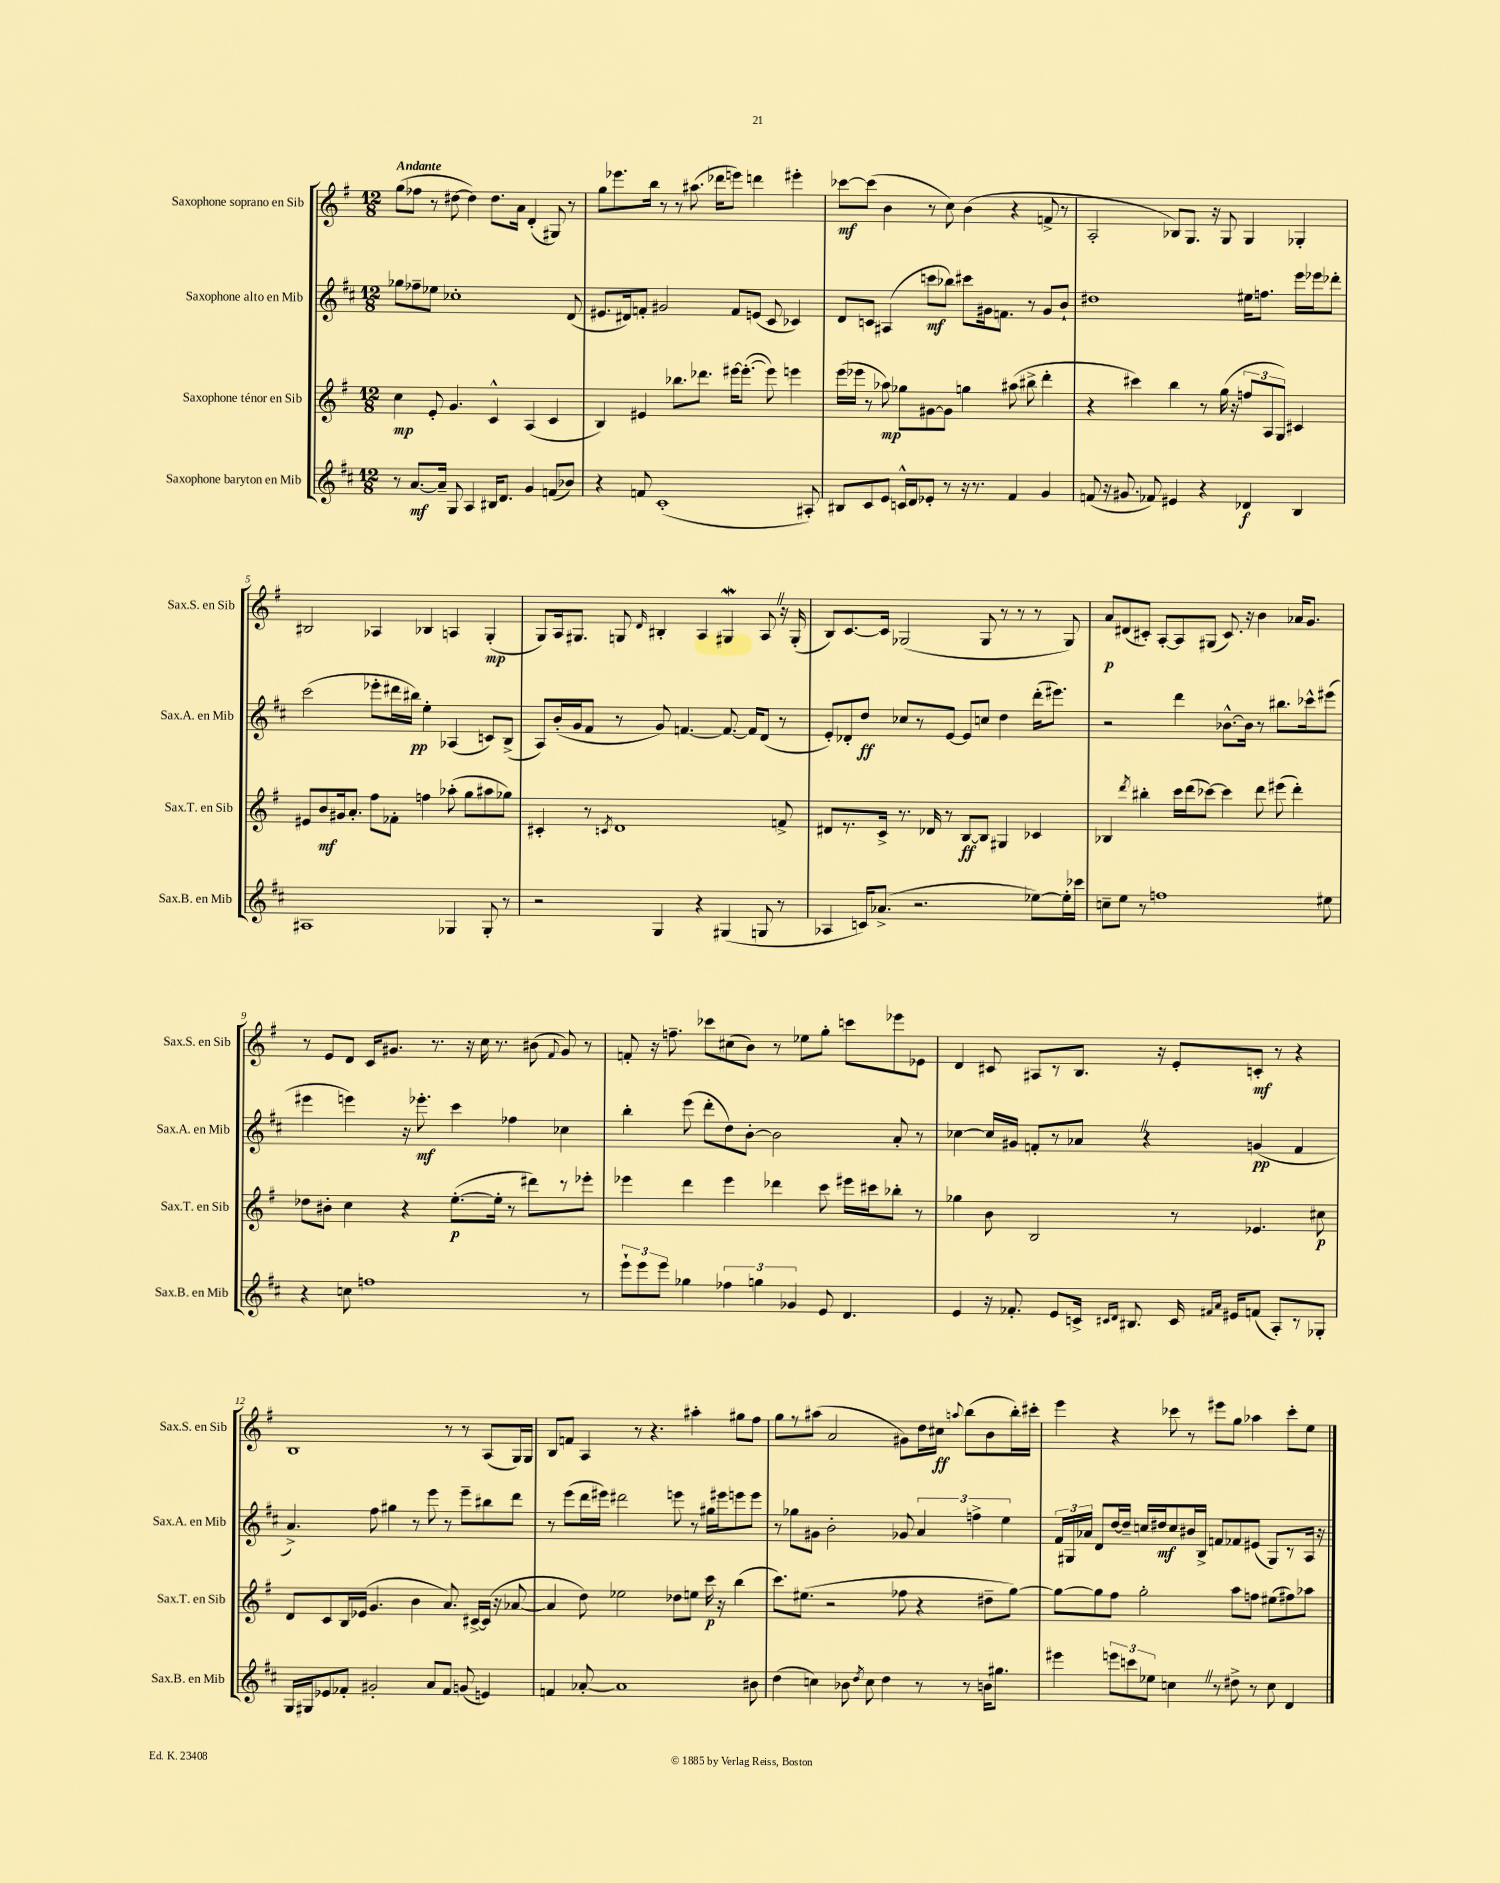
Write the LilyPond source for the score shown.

<<
\new StaffGroup <<
\new Staff = "s0" \with { instrumentName = "Saxophone soprano en Sib" shortInstrumentName = "Sax.S. en Sib" } {
    \clef treble \key g \major \numericTimeSignature \time 12/8 \tempo "Andante"
    \autoBeamOff g''8[( fes''8] r8 dis''8~ dis''4) dis''8.[ a'16] d'4-.( gis8) r8 |
    g''8[ ees'''8. b''16] r8 r8 ais''8.( des'''16[ e'''8]) d'''4 eis'''4-. |
    ces'''8[~\mf ces'''8]( b'4 r8 c''8) b'4( r4 f'8-> r8 |
    a2-. bes8[) g8.] r16 g8 g4 ges4-. |
    bis2 aes4 bes4 a4 g4-.\mp( |
    g8[) a16 gis8.] g8 \grace { d'16 } bis4-. a4 gis4\mordent a8 \once \override BreathingSign.text = \markup { \musicglyph "scripts.caesura.straight" } \breathe r16 gis16-.( |
    b8[) c'8.~ c'16] ges2( ges8 r8 r8 r8 ges8) |
    a'8[\p dis'8( cis'8]-.) a8[~-. a8 gis8]( cis'8.) r16 b'4 aes'16[ g'8.] |
    r8 e'8[ d'8] c'16[ gis'8.] r8. r16 c''16 r8. bis'8( \appoggiatura { fis'8 } gis'8) r8 |
    f'8-. r16 f''8.-- ces'''8[ cis''8( b'8]) r8 ees''8[ g''8]-. c'''8[ ees'''8 ees'8] |
    d'4 cis'8 ais8[ r8 b8.] r16 e'8[-. c'8]-.\mf r8 r4 |
    b1 r8 r8 a8[( g16) g16] |
    b8[ f'8] a4 r8 r4. ais''4-. gis''8[ fis''8] |
    g''8[ r8 ais''8]( a'2 gis'8[) d''16 cis''16]\ff \appoggiatura { a''8 } b''8[( b'8 b''16-.) cis'''16]-. |
    e'''4 r4 ces'''8 r8 eis'''8[ g''8] aes''4 ces'''8[-. e''8] \bar "|." |
}
\new Staff = "s1" \with { instrumentName = "Saxophone alto en Mib" shortInstrumentName = "Sax.A. en Mib" } {
    \clef treble \key d \major \numericTimeSignature \time 12/8
    \autoBeamOff ges''8[ fes''8-- ees''8] ces''1-. d'8( |
    eis'8.[ dis'16) f'8]-. gis'2 f'8[ e'8]( cis'8 ces'4) |
    d'8[ c'8] ais4( c'''8[\mf bes''8]) cis'''8[ gis'16 f'8.] r8 gis'8[ b'8]-! |
    dis''1 eis''16[ f''8.] e'''16[ ees'''16 des'''8]-. |
    cis'''2( ees'''8[-. dis'''16 bis''16]\pp) e''4-. aes4( c'8[) b8]->( |
    a8[) b'16-.( g'16 fis'8] r8 g'8) f'4.~ f'8.~ f'16[ d'8]( r8 |
    e'8[-.) des'8-. d''8]\ff ces''8[ r8 e'8]~ e'8[ c''8] d''4 d'''16[-.( eis'''8.]) |
    r2 d'''4 bes'8.[~-^ bes'16] r8 bis''8.[ ces'''16-^ eis'''8]( |
    eis'''4 e'''4) r16 ees'''8.-.\mf cis'''4 fes''4 ces''4 |
    b''4-. e'''8( d'''8[-. d''8) b'8]~-. b'2 a'8-. r8 |
    ces''4~ ces''16[ gis'16] f'8[-. r8 aes'8] \once \override BreathingSign.text = \markup { \musicglyph "scripts.caesura.straight" } \breathe r4 g'4\pp( f'4 |
    a'4.->) fis''8 gis''4 r8 e'''8 r8 e'''8[-- bis''8 d'''8] |
    r8 e'''8[( d'''16 eis'''16]) dis'''2 e'''8 r8 gis''16[ eis'''16 e'''8 e'''8] |
    r8 ges''8[ gis'8] b'2-. ges'8 \tuplet 3/2 { a'4 f''4-> e''4 } |
    \tuplet 3/2 { fis'16[ gis16 aes'16] } d'8[ d''16~ d''16]-- c''16[ dis''16\mf c''8 bis'16 b16]-> f'8[ fes'8 eis'8]( gis8[) r8 a16] r16 \bar "|." |
}
\new Staff = "s2" \with { instrumentName = "Saxophone ténor en Sib" shortInstrumentName = "Sax.T. en Sib" } {
    \clef treble \key g \major \numericTimeSignature \time 12/8
    \autoBeamOff c''4\mp e'8-. g'4. c'4-^ a4( c'4 |
    b4) eis'4 bes''8.[ des'''8.] eis'''16[~ eis'''8.]~-.( eis'''8) e'''4 |
    e'''16[( ees'''16] r8 aes''8\mp) ges''8[ gis'8~ gis'8] g''4 ais''8( bis''8-> d'''4-. |
    r4 cis'''4) b''4 r8 g''16( r16 \tuplet 3/2 { f''8[ a8 g8]) } cis'4 |
    eis'8[ b'8\mf gis'16 a'8.]-. fis''8[ fes'8]-. f''4 aes''8-.( g''8[ ais''8 ges''8]) |
    cis'4-. r8 \acciaccatura { c'8 } d'1 f'8-> |
    dis'8[ r8. c'16]-> r8. des'16 r8 b8[~\ff b8] gis4 ces'4 |
    bes4 \acciaccatura { d'''8 } bis''4-. c'''16[ d'''16( ces'''8]~) ces'''4 d'''8 eis'''8( d'''4-.) |
    des''8[ bis'8]-. c''4 r4 e''8.[~-.\p( e''16]-. r8 dis'''8[) r8 ees'''8]-. |
    ees'''4 d'''4 ees'''4 des'''4 c'''8 eis'''16[ cis'''16 bes''8]-. r8 |
    ges''4 b'8 b2 r8 ees'4. cis''8\p |
    d'8[ c'8 b16 ees'16]( g'4. b'4 a'8.) cis'16[~-> cis'16]( r16 aes'8~ |
    aes'4 d''8) ees''2 des''8[ e''8] c'''16\p r16 b''4( |
    c'''8.[) eis''8.]( r2 fes''8 r4 dis''8[-- g''8]~) |
    g''8[~ g''8 fis''8] g''2-. a''8[ f''8] eis''8[( fis''8) aes''8] \bar "|." |
}
\new Staff = "s3" \with { instrumentName = "Saxophone baryton en Mib" shortInstrumentName = "Sax.B. en Mib" } {
    \clef treble \key d \major \numericTimeSignature \time 12/8
    \autoBeamOff r8 a'8.[~\mf a'16]-- g8 a4 bis16[ d'8.] g'4 f'8[( bes'8]) |
    r4 f'8 cis'1-.( ais8-.) |
    bis8[ cis'8 e'8] c'16[-^ d'16 ees'8]-. r8 r16 r8. fis'4 g'4 |
    f'8( r16 gis'8. fes'8) eis'4 r4 des'4\f b4 |
    ais1 ges4 ges8-. r8 |
    r2 g4 r4 gis4( g8 r8 |
    aes4 c'16[) aes'8.]->( r2. ees''8[~) ees''16-. ces'''16] |
    c''8[-- e''8] r8 f''1 eis''8 |
    r4 c''8 f''1 r8 |
    \tuplet 3/2 { e'''8[-! e'''8 e'''8] } ges''4 \tuplet 3/2 { fes''4 g''4 ges'4 } e'8 d'4. |
    e'4 r16 fes'8.-. e'8[ c'16]-> \grace { cis'16[ d'16] } bis8. cis'16 \grace { fis'16[ a'16] } eis'16[ f'8]( a8[-.) r8 ges8]-. |
    g16[ gis16 ees'8 fes'8]-. gis'2-. a'8[ fes'8] g'8( e'4) |
    f'4 aes'8~-. aes'1 bis'8 |
    d''4( c''4) bes'8 \acciaccatura { d''8 } c''8 d''4 r8 r8 b'16[ gis''8.] |
    eis'''4 \tuplet 3/2 { e'''8[ c'''8 ees''8] } c''4 \once \override BreathingSign.text = \markup { \musicglyph "scripts.caesura.straight" } \breathe r8 dis''8-> r8 c''8 d'4 \bar "|." |
}
>>
>>
